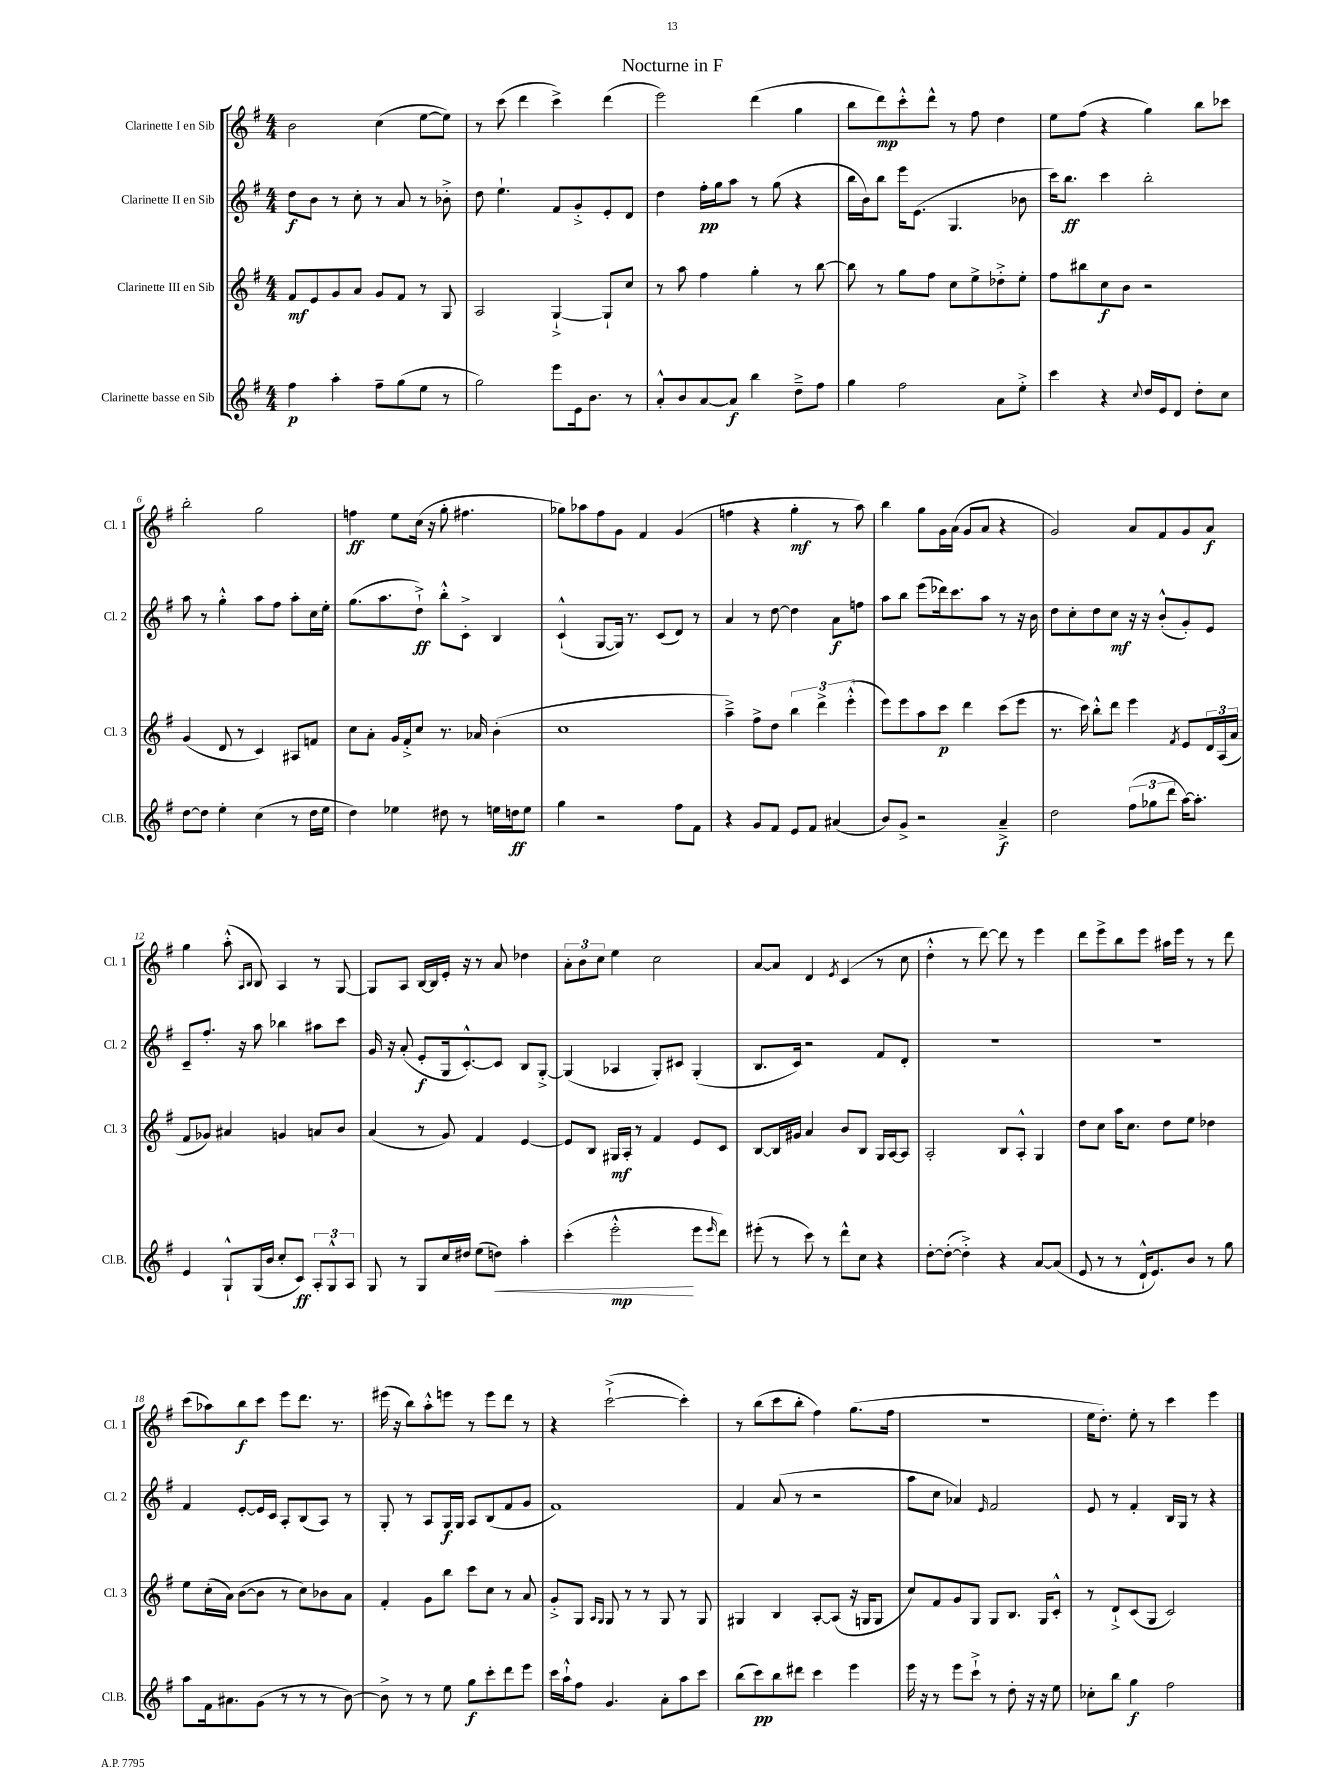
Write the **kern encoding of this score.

**kern	**kern	**kern	**kern
*staff4	*staff3	*staff2	*staff1
*clefG2	*clefG2	*clefG2	*clefG2
*k[f#]	*k[f#]	*k[f#]	*k[f#]
*M4/4	*M4/4	*M4/4	*M4/4
4ff#	8f#	8dd	2b
.	8e	8b	.
4aa'	8g	8r	.
.	8a	8cc'	.
8ff#~	8g	8r	(4cc
(8gg	8f#	8a	.
8ee	8r	8r	[8ee
8r	8G	8b-'^	8ee])
=	=	=	=
2gg)	2A	8dd	8r
.	.	4.ee`	(8ccc
.	.	.	4ddd
8eee	[4G`^	8f#	4ccc^)
16e	.	8g'^	.
8.b	.	.	.
.	8G`]	8e'	(4ddd
8r	8cc	8d	.
=	=	=	=
8a'^^	8r	4dd	2eee)
8b	8aa	.	.
[8a	4ff#	16ff#'	.
.	.	16gg	.
8a]	.	8aa	.
4bb	4gg'	8r	(4ddd
.	.	(8gg	.
8dd~^	8r	4r	4gg
8ff#	[8bb	.	.
=	=	=	=
4gg	8bb]	16bb	8bb
.	.	16b)	.
.	8r	8bb	8ddd)
2ff#	8gg	16eee	8ccc'^^
.	.	(8.e	.
.	8ff#	.	8ddd^^
.	8cc	4.G	8r
.	8ee^	.	8ff#
8a	8dd-'^	.	4dd
8ee'^	8ee'	8b-	.
=	=	=	=
4ccc	8ff#	16ccc)	8ee
.	.	8.bb	.
.	8bb#	.	(8ff#
4r	8cc	4ccc	4r
.	8b	.	.
8qqcc	.	.	.
16dd	2r	2bb'	4gg)
16e	.	.	.
8d	.	.	.
8dd'	.	.	8bb
8cc	.	.	8ccc-
=	=	=	=
[8dd	(4g	8aa	2bb'
8dd]	.	8r	.
4ee'	8d	4gg'^^	.
.	8r	.	.
(4cc	4c)	8aa	2gg
.	.	8ff#	.
8r	8A#	8aa'	.
16dd	8f	16cc	.
16ee	.	16ee'	.
=	=	=	=
4dd)	8cc	(8.gg	4ff
.	8a'	.	.
.	.	8.aa	.
4ee-	16g	.	8ee
.	16f#'^	.	.
.	8cc	8dd`^)	(16cc
.	.	.	16r
8dd#	8.r	8bb'^^	8gg'
8r	.	8c'^	4.ff#
.	16a-	.	.
16ee	(4b'	4B	.
16dd	.	.	.
8ee	.	.	.
=	=	=	=
4gg	1cc	(4c`^^	8gg-)
.	.	.	8aa-
2r	.	[8G	8ff#
.	.	16G])	8g
.	.	8.r	.
.	.	.	4f#
.	.	(8c	.
8ff#	.	8d)	(4g
8f#	.	8r	.
=	=	=	=
4r	4aa~^)	4a	4ff
8g	8ff#^	8r	4r
8f#	8dd	[8dd	.
8e	6bb	4dd]	4gg'
8f#	.	.	.
.	6ddd^	.	.
(4a#	.	8a	8r
.	(6eee'^^	.	.
.	.	8ff	8aa)
=	=	=	=
8b)	8eee)	8aa	4bb
8g^	8eee	8bb	.
2r	8aa	(8eee	8gg
.	8ccc	16ddd-)	16g
.	.	8.ccc	(16a
.	4ddd	.	8g
.	.	8aa	8a
4a~^	(8ccc	8r	4r
.	8eee	16r	.
.	.	16b	.
=	=	=	=
2dd	8.r	8dd	2g)
.	.	8cc'	.
.	16ccc)	.	.
.	8bb'^^	8dd	.
.	8ddd	8cc	.
(12ff#	4eee	16r	8a
.	.	16r	.
12gg-	.	.	.
.	.	(8b'^^	8f#
12ddd	.	.	.
.	8qf#	.	.
[16aa)	8e	8g')	8g
8.aa']	.	.	.
.	24d	8e	8a
.	(24A	.	.
.	24a	.	.
=	=	=	=
4e	8f#	8c~	4gg
.	8g-)	8.ff#'	.
8G`^^	4a#	.	(8aa'^^
.	.	16r	.
.	.	.	16qqA
.	.	.	16qqB
(16G	.	8aa	8B)
16b	.	.	.
8cc'	4g	4bb-	4A
8c)	.	.	.
12A'	8a	8aa#	8r
12G^^	.	.	.
.	8b	8ccc	[8G
12A	.	.	.
=	=	=	=
8G	(4a	16g	8G]
.	.	16r	.
8r	.	(8a'	8A
8G	8r	8e'	[16B
.	.	.	16B]
16cc	8g)	16G	16e'
16dd#	.	[8.c'^^)	16r
(8ee	4f#	.	8r
8dd)	.	8c]	8a
4aa'	[4e	8B	4dd-
.	.	[8G'^	.
=	=	=	=
(4ccc'	8e]	(4G]	12a'
.	.	.	12b
.	8B	.	.
.	.	.	12cc
2eee'^^	16G#	4A-	4ee
.	16A'	.	.
.	8r	.	.
.	4f#	8G')	2cc
.	.	8c#	.
8eee	8e	(4G'	.
16qqeee	.	.	.
8ddd)	8c	.	.
=	=	=	=
(8eee#'	[8B	8.B	[8a
8r	16B]	.	8a]
.	16g#	16c)	.
8ccc)	4a	2r	4d
8r	.	.	.
.	.	.	8qe
8ddd^^	8b	.	(4c
8cc	8B	.	.
4r	16G	8f#	8r
.	[16A	.	.
.	8A]	8d'	8cc
=	=	=	=
[8dd'	2A'	1r	4dd'^^
(8dd'_	.	.	.
4dd'^])	.	.	8r
.	.	.	[8ddd)
4r	8B	.	8ddd]
.	8A'^^	.	8r
[8a	4G	.	4eee
(8a]	.	.	.
=	=	=	=
8e	8dd	1r	8ddd
8r	8cc	.	8eee^
8r	16aa	.	8bb
.	8.cc	.	.
16d`^^	.	.	8eee
8.e)	.	.	.
.	8dd	.	16aa#
.	.	.	16eee
8b	8ee	.	8r
8r	4dd-	.	8r
8gg	.	.	8ddd
=	=	=	=
8aa	8ee	4f#	(8ccc
16f#	(16cc'	.	8aa-)
8.a#	16a)	.	.
.	([8b	[8e'	8bb
(8g	8b]	16e]	8ccc
.	.	16c	.
8r	8r	8A'	8eee
8r	8cc)	(8B	8.ddd
8r	8b-	8A)	.
.	.	.	8.r
[8b)	8a	8r	.
=	=	=	=
8b^]	4f#'	8G'	(16eee#
.	.	.	16r
8r	.	8r	8bb)
8r	8g	8A	8aa'^^
8ee	8bb	16G	8eee
.	.	16G	.
8gg	8ccc	8A	8r
8ccc'	8cc	(8B	8eee
8ddd	8r	8f#	8ddd
8eee	8a	8g	8r
=	=	=	=
16ccc	8g'^	1f#)	4r
16aa`^^	.	.	.
8ff#	8G	.	.
.	16qqA	.	.
.	16qqG	.	.
4.g	8G	.	([2ccc`^
.	8r	.	.
.	8r	.	.
8a'	8G	.	.
8aa	8r	.	4ccc'])
8ccc	8G	.	.
=	=	=	=
(8bb	4G#	4f#	8r
8ccc)	.	.	(8bb
8bb	4B	(8a	8ccc
8ddd#	.	8r	8bb'
4ccc	[8A'	2r	4ff#)
.	(8A]	.	.
4eee	16r	.	(8.gg
.	16G	.	.
.	8G	.	.
.	.	.	16ff#
=	=	=	=
16eee	8cc)	8aa	1r
16r	.	.	.
8r	8f#	8cc	.
8eee	8g	4a-)	.
8ccc`^	8G	.	.
.	.	16qqe	.
8r	8G	2f#	.
8dd'	8.B	.	.
16r	.	.	.
16r	16G	.	.
8ee	8c'^^	.	.
=	=	=	=
8cc-'	8r	8e	16ee
.	.	.	8.dd')
8bb	8d`^	8r	.
4gg	(8c	4f#'	8ee'
.	8G	.	8r
2ff#	2c)	16B	4ccc
.	.	16G	.
.	.	8r	.
.	.	4r	4eee
==	==	==	==
*-	*-	*-	*-
